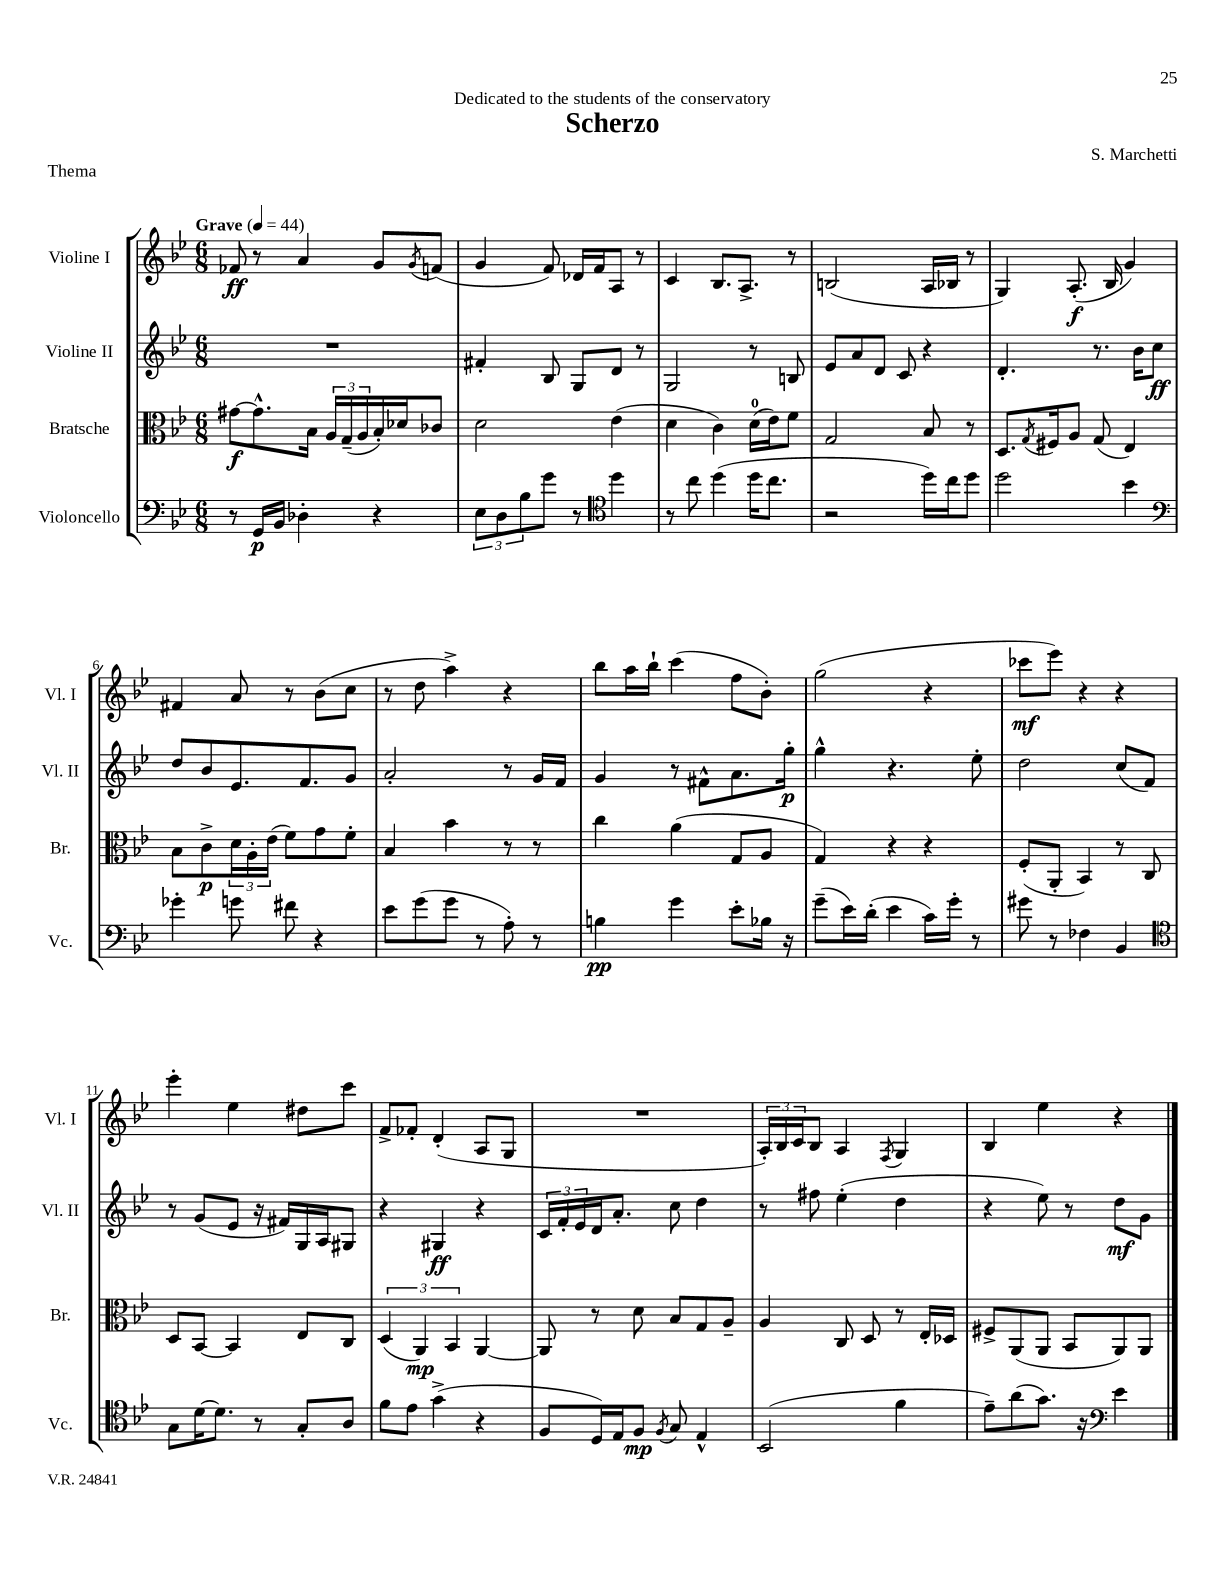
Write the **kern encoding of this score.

**kern	**kern	**kern	**kern
*staff4	*staff3	*staff2	*staff1
*clefF4	*clefC3	*clefG2	*clefG2
*k[b-e-]	*k[b-e-]	*k[b-e-]	*k[b-e-]
*M6/8	*M6/8	*M6/8	*M6/8
*MM44	*MM44	*MM44	*MM44
8r	[8g#\L	2.r	8f-/
16GG/LL	8.g#^^\]	.	8r
16BB-/JJ	.	.	.
4D-'\	.	.	4a/
.	16B-\Jk	.	.
.	24A/LL	.	.
.	(24G~/	.	.
.	24A/	.	.
4r	16B-'/)	.	8g/L
.	16d-/J	.	.
.	.	.	8qg/
.	8c-/J	.	(8f/J
=	=	=	=
12E-\L	2d\	4f#'/	4g/
12D\	.	.	.
12B-\	.	.	.
8g\J	.	8B-/	8f/)
8r	.	8G/L	16d-/LL
.	.	.	16f/J
*clefC4	*	*	*
4dd\	(4e-\	8d/J	8A/J
.	.	8r	8r
=	=	=	=
8r	4d\	2G/	4c/
8cc\	.	.	.
(4dd\	4c\)	.	8.B-/L
.	.	.	8.A^/J
16dd\LK	(16d\LL	8r	.
8.cc\J	16e-\J)	.	.
.	8f\J	8B/	8r
=	=	=	=
2r	2G/	8e-/L	(2B/
.	.	8a/	.
.	.	8d/J	.
.	.	8c/	.
16dd\LL)	8B-/	4r	16A/LL
16cc\J	.	.	16B-/JJ
8dd\J	8r	.	8r
=	=	=	=
2dd\	8.D/L	4.d'/	4G/)
.	8qG/	.	.
.	16F#/k	.	.
.	8A/J	.	(8.A'/
.	(8G/	8.r	.
.	.	.	16B-/
4b-\	4E-/)	.	4g/)
.	.	16b-\LK	.
.	.	8cc\J	.
=	=	=	=
*clefF4	*	*	*
4g-'\	8B-\L	8dd/L	4f#/
.	8c^\	8b-/	.
8g\	24d\L	8.e-/	8a/
.	24A'\	.	.
.	(24e-\JJ	.	.
8f#\	8f\L)	.	8r
.	.	8.f/	.
4r	8g\	.	(8b-\L
.	8f'\J	8g/J	8cc\J
=	=	=	=
8e-\L	4B-/	2a'/	8r
(8g\	.	.	8dd\
8g\J	4b-\	.	4aa^\)
8r	.	.	.
8A'\)	8r	8r	4r
8r	8r	16g/LL	.
.	.	16f/JJ	.
=	=	=	=
4B\	4cc\	4g/	8bb-\L
.	.	.	16aa\L
.	.	.	16bb-`\JJ
4g\	(4a\	8r	(4ccc\
.	.	8f#^^\L	.
8e-'\L	8G/L	8.a\	8ff\L
16B-\Jk	8A/J	.	8b-'\J)
16r	.	16gg'\Jk	.
=	=	=	=
(8g~\L	4G/)	4gg^^\	(2gg\
16e-\L)	.	.	.
(16d'\JJ	.	.	.
4e-\	4r	4.r	.
16c\LL)	4r	.	4r
16g'\JJ	.	.	.
8r	.	8ee-'\	.
=	=	=	=
8g#\	(8F'/L	2dd\	8ccc-\L
8r	8AA'/J	.	8eee-\J)
4F-\	4BB-/)	.	4r
4BB-/	8r	(8cc/L	4r
.	8C/	8f/J)	.
=	=	=	=
*clefC4	*	*	*
8G\L	8D/L	8r	4eee-'\
[16d\K	[8BB-/J	(8g/L	.
8.d\]J	.	.	.
.	4BB-/]	8e-/J	4ee-\
8r	.	16r	.
.	.	16f#/LL)	.
8G'/L	8E-/L	16G/	8dd#\L
.	.	16A/J	.
8A/J	8C/J	8G#/J	8ccc\J
=	=	=	=
8f\L	(6D/	4r	8f^/L
8e-\J	.	.	8f-'/J
.	6AA/)	.	.
(4g^\	.	4G#/	(4d'/
.	6BB-/	.	.
4r	[4AA/	4r	8A/L
.	.	.	8G/J
=	=	=	=
8F/L	8AA/]	24c/LL	2.r
.	.	24f'/	.
.	.	24e-/	.
16D/L)	8r	16d/J	.
16E-/J	.	8.a'/J	.
8F/J	8d\	.	.
8qF/	.	.	.
8G/	8B-/L	8cc\	.
4E-^^/	8G/	4dd\	.
.	8A~/J	.	.
=	=	=	=
(2BB-/	4A/	8r	24A'/LL)
.	.	.	24B-/
.	.	.	24c/J
.	.	8ff#\	8B-/J
.	8C/	(4ee-'\	4A/
.	8D/	.	.
.	.	.	8qF/
4f\	8r	4dd\	4G/
.	16E-'/LL	.	.
.	16D-/JJ	.	.
=	=	=	=
8e-~\L)	8F#^/L	4r	4B-/
(8a\	(8AA/	.	.
8.g\J)	8AA/J	8ee-\)	4ee-\
.	8BB-/L	8r	.
16r	.	.	.
*clefF4	*	*	*
4e-\	8AA/)	8dd\L	4r
.	8AA/J	8g\J	.
==	==	==	==
*-	*-	*-	*-
